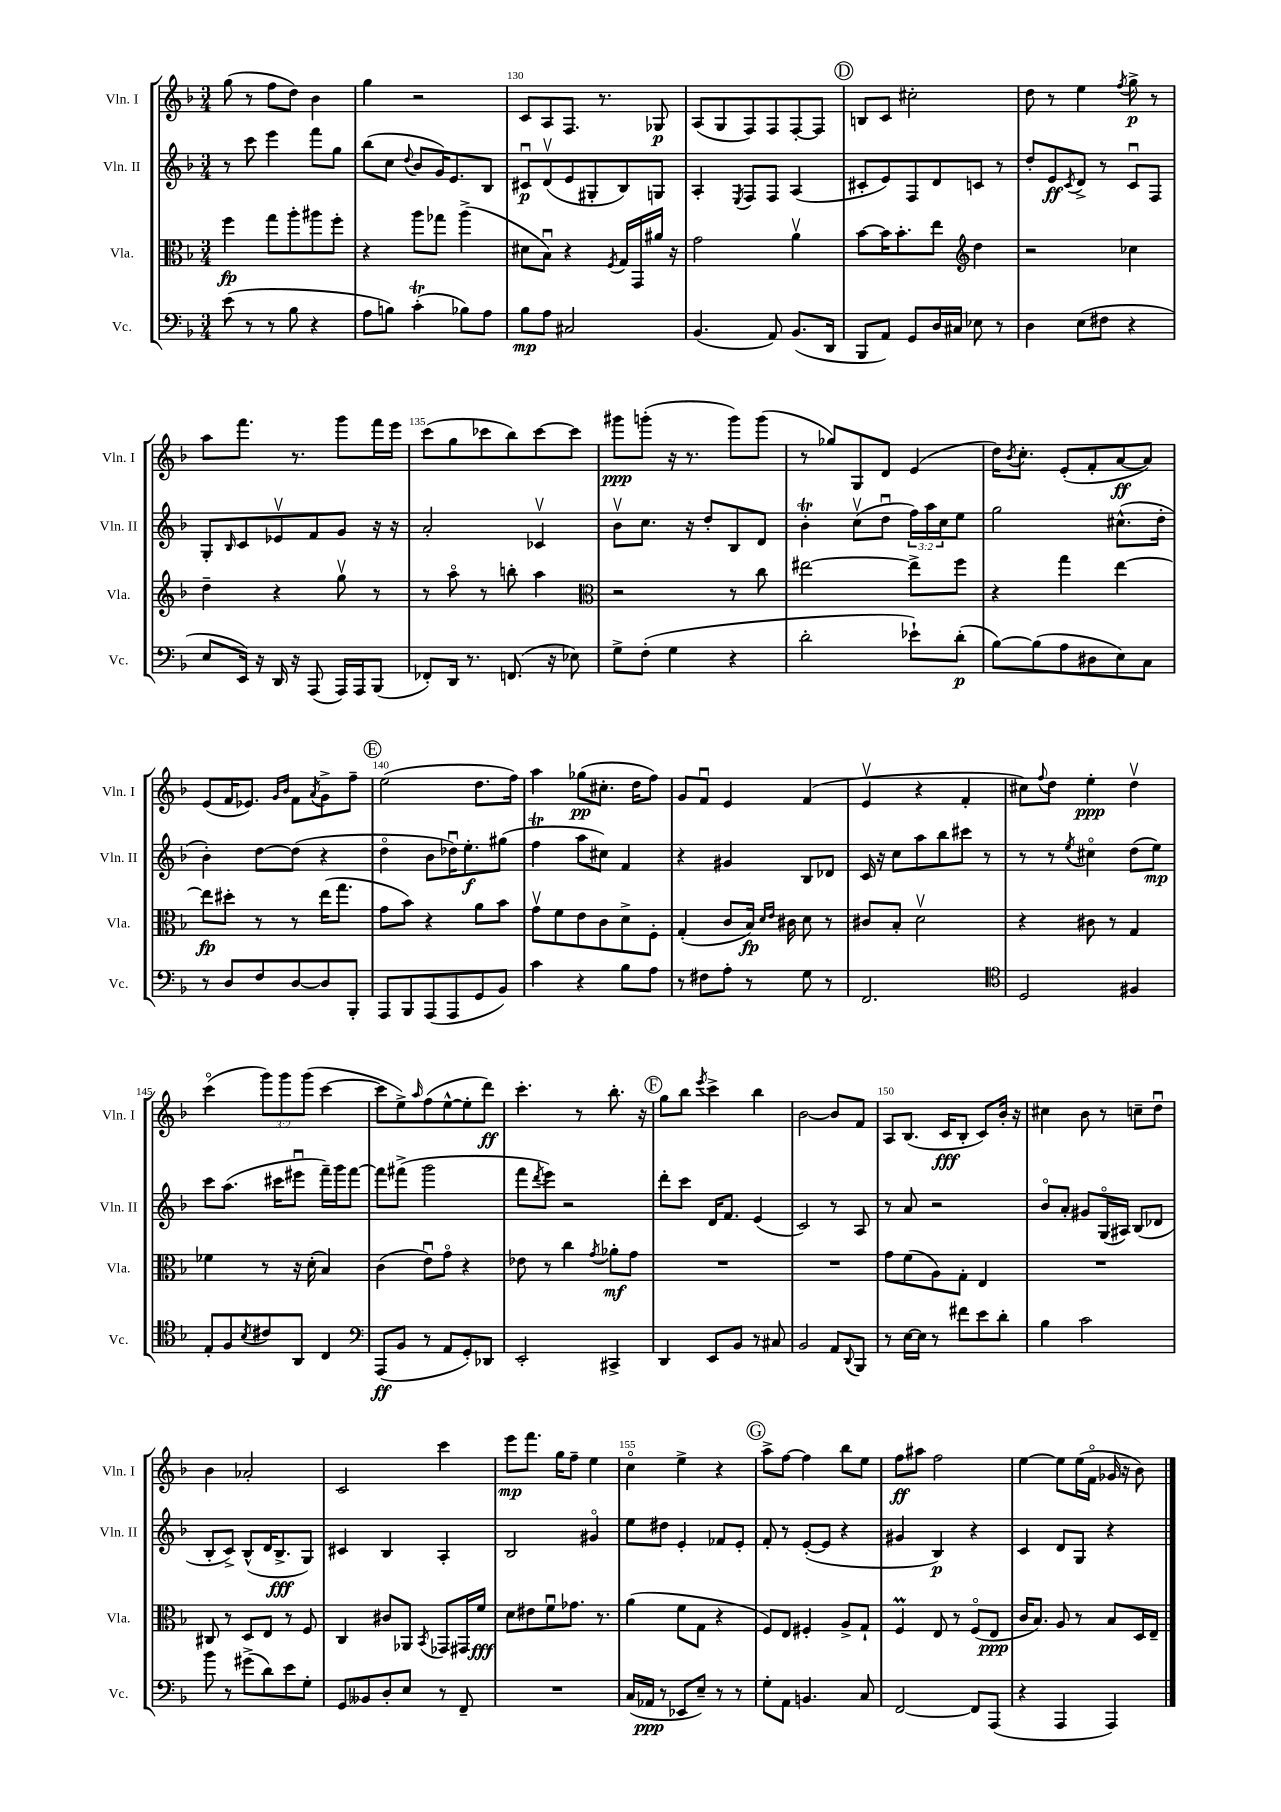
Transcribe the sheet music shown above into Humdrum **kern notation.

**kern	**kern	**kern	**kern
*staff4	*staff3	*staff2	*staff1
*clefF4	*clefC3	*clefG2	*clefG2
*k[b-]	*k[b-]	*k[b-]	*k[b-]
*M3/4	*M3/4	*M3/4	*M3/4
(8e	4ff	8r	(8gg
8r	.	8ccc	8r
8r	8gg	4eee	8ff
8B-	8aa'	.	8dd)
4r	8aa#	8fff	4b-
.	8ff'	8gg	.
=	=	=	=
8A	4r	(8bb-	4gg
8B)	.	8cc	.
.	.	8qqdd	.
(4c'	8aa	8b-	2r
.	8gg-	16g)	.
.	.	8.e	.
8B-)	(4aa^	.	.
8A	.	8B-	.
=	=	=	=
8B-	8d#	8c#u	8c
8A	8B-u)	(8dv	8A
2C#	4r	8e	8.F
.	.	8G#'	.
.	.	.	8.r
.	8qF	.	.
.	16G	8B-)	.
.	16GG	.	.
.	16a#	8G	8G-
.	16r	.	.
=	=	=	=
(4.BB-	2g	4A'	(8A
.	.	.	8G
.	.	8qE	.
.	.	8F	8F)
8AA)	.	8F	8F
(8.BB-	4av	(4A	[8F'
.	.	.	8F]
16DD	.	.	.
=	=	=	=
8BBB-	[8b-	8c#'	8B
8AA)	16b-]	8e)	8c
.	8.b-'	.	.
8GG	.	8F	2cc#'
16D	8ee	8d	.
16C#	.	.	.
*	*clefG2	*	*
8E-	4dd	8c	.
8r	.	8r	.
=	=	=	=
4D	2r	8dd'	8dd
.	.	8e	8r
.	.	8qc	.
(8E	.	8d^	4ee
8F#	.	8r	.
.	.	.	8qff
4r	4cc-	8cu	8gg^
.	.	8F	8r
=	=	=	=
8E	4dd~	8G'	8aa
.	.	16qqB-	.
16EE)	.	8c	8.fff
16r	.	.	.
16DD	4r	8e-v	.
16r	.	.	8.r
(8AAA	.	8f	.
16AAA)	8ggv	8g	8ggg
16AAA	.	.	.
(8BBB-	8r	16r	16fff
.	.	16r	16eee
=	=	=	=
8FF-')	8r	2a'	(8ccc
16DD	8aao	.	8gg
8.r	.	.	.
.	8r	.	8ccc-
(8.FF	8bb'	.	8bb-)
.	4aa	4c-v	[8ccc-
16r	.	.	.
8E-)	.	.	8ccc-]
=	=	=	=
*	*clefC3	*	*
8G^	2r	8b-v	8ggg#
(8F'	.	8.cc	(8ggg'
4G	.	.	16r
.	.	16r	8.r
.	.	8dd'	.
4r	8r	8B-	8ggg)
.	8cc	8d	(8ggg
=	=	=	=
2d'	[2ee#	4b-'	8r
.	.	.	8gg-)
.	.	(8ccv	8G
.	.	8ddu	8d
8e-`)	8ee#^]	24ff)	(4e
.	.	24aa	.
.	.	24cc	.
(8d'	8ff	8ee	.
=	=	=	=
[8B-)	4r	2gg	16dd)
.	.	.	8qb-
.	.	.	8.cc'
(8B-]	.	.	.
8A	4gg	.	(8e'
8D#	.	.	8f'
8E)	[4ee	(8.cc#^^	[8a
8C	.	.	8a])
.	.	16dd'	.
=	=	=	=
8r	8ee]	4b-')	(8e
8D	8dd#'	.	16f
.	.	.	8.e-)
8F	8r	[8dd	.
.	.	.	16qqg
.	.	.	16qqb-
[8D	8r	(8dd]	8f
.	.	.	8qa
8D]	(16ee	4r	8g^
.	8.gg	.	.
8BBB-'	.	.	8ff~
=	=	=	=
8AAA	8g	4ddo	(2ee
8BBB-	8b-)	.	.
(8AAA	4r	8b-	.
8AAA	.	16dd-u)	.
.	.	8.ee'	.
8GG	8a	.	8.dd
8BB-)	8b-	(8gg#	.
.	.	.	16ff)
=	=	=	=
4c	8gv	4ff	4aa
.	8f	.	.
4r	8e	8aa	(8gg-
.	8c	8cc#)	8.cc#'
8B-	8d^	4f	.
.	.	.	16dd
8A	8F'	.	8ff)
=	=	=	=
8r	(4G'	4r	8g
8F#	.	.	8fu
8A'	8c	4g#	4e
8r	16B-)	.	.
.	16qqd	.	.
.	16qqe	.	.
.	16c#	.	.
8G	8d	8B-	(4f
8r	8r	8d-	.
=	=	=	=
2.FF	8c#	16c	4ev
.	.	16r	.
.	8B-'	8cc	.
.	2dv	8aa	4r
.	.	8bb-	.
.	.	8ccc#	4f'
.	.	8r	.
=	=	=	=
*clefC4	*	*	*
2D	4r	8r	8cc#)
.	.	.	8qqff
.	.	8r	8dd
.	.	8qee	.
.	8c#	4cc#o	4ee'
.	8r	.	.
4F#	4G	(8dd	4ddv
.	.	8ee)	.
=	=	=	=
8E'	4f-	8ccc	(4ccco
8F	.	(8.aa	.
8qB-	.	.	.
8c#	8r	.	12ggg)
.	.	16ccc#	.
.	.	.	12ggg
8AA	16r	8eee#u	.
.	.	.	(12ggg
.	(16d'	.	.
4C	4B-)	16fff~)	[4ccc
.	.	16ggg	.
.	.	[8fff	.
=	=	=	=
*clefF4	*	*	*
(8AAA	(4c	8fff]	8ccc]
8BB-	.	(8fff#^	8ee^)
.	.	.	16qqaa
8r	8eu)	2ggg	(8ff
8AA	8go	.	[8ee^^
8GG')	4r	.	8ee']
8DD-	.	.	8ddd)
=	=	=	=
2EE'	8e-	8fff	4.ccc'
.	.	8qddd	.
.	8r	8eee)	.
.	4cc	2r	.
.	.	.	8r
.	8qg	.	.
4CC#^	8a-'	.	8.bb-'
.	8g	.	.
.	.	.	16r
=	=	=	=
4DD	2.r	8ddd'	8gg
.	.	8ccc	8bb-
.	.	.	8qeee
8EE	.	16d	4ccc^
.	.	8.f	.
8BB-	.	.	.
8r	.	(4e	4bb-
8C#	.	.	.
=	=	=	=
2BB-	2.r	2c)	[2b-
8AA	.	8r	8b-]
8qqDD	.	.	.
8BBB-	.	8A	8f
=	=	=	=
8r	8g	8r	8A
[16E	(8f	8a	(8.B-
16E]	.	.	.
8r	8A)	2r	.
.	.	.	16c
8f#	8G'	.	8B-'
8e	4E	.	8c)
8d'	.	.	16b-'
.	.	.	16r
=	=	=	=
4B-	2.r	8b-o	4cc#
.	.	8a'	.
2c	.	8g#	8b-
.	.	(16Go	8r
.	.	16A#)	.
.	.	(8B-	8cc~
.	.	8d-	8ddu
=	=	=	=
8b-	8C#	8B-'	4b-
8r	8r	8c^)	.
(8g#^	8D	(8B-^^	2a-'
8d)	8E	16d	.
.	.	8.B-^	.
8e	8r	.	.
8G'	8F	8G)	.
=	=	=	=
8GG	4C	4c#	2c
8BB--	.	.	.
8D'	8c#	4B-	.
8E	8AA-	.	.
.	8qBB-	.	.
8r	8GG-	4A'	4ccc
8FF~	16GG#	.	.
.	16f	.	.
=	=	=	=
2.r	8d	2B-	8eee
.	8e#	.	8.fff
.	8fu	.	.
.	.	.	16gg
.	8.g-	.	8ff~
.	.	4g#o	4ee
.	8.r	.	.
=	=	=	=
(16C	(4a	8ee	4cco
16AA-	.	.	.
8r	.	8dd#	.
8EE-	8f	4e'	4ee^
8E~)	8G	.	.
8r	4r	8f-	4r
8r	.	8e'	.
=	=	=	=
8G'	8F)	8f'	8aa^
8AA	8E	8r	[8ff
4.BB	4F#'	([8e'	4ff]
.	.	8e]	.
.	8A^	4r	8bb-
8C	8G`	.	8ee
=	=	=	=
[2FF	4F	4g#	8ff
.	.	.	8aa#
.	8E	4B-)	2ff
.	8r	.	.
8FF]	(8Fo	4r	.
(8AAA	8E	.	.
=	=	=	=
4r	16c	4c	[4ee
.	8.B-)	.	.
4AAA	8A	8d	8ee]
.	8r	8G	(16ee
.	.	.	16fo
4AAA)	8B-	4r	16g-
.	.	.	16r
.	16D	.	8b-)
.	16E~	.	.
==	==	==	==
*-	*-	*-	*-
